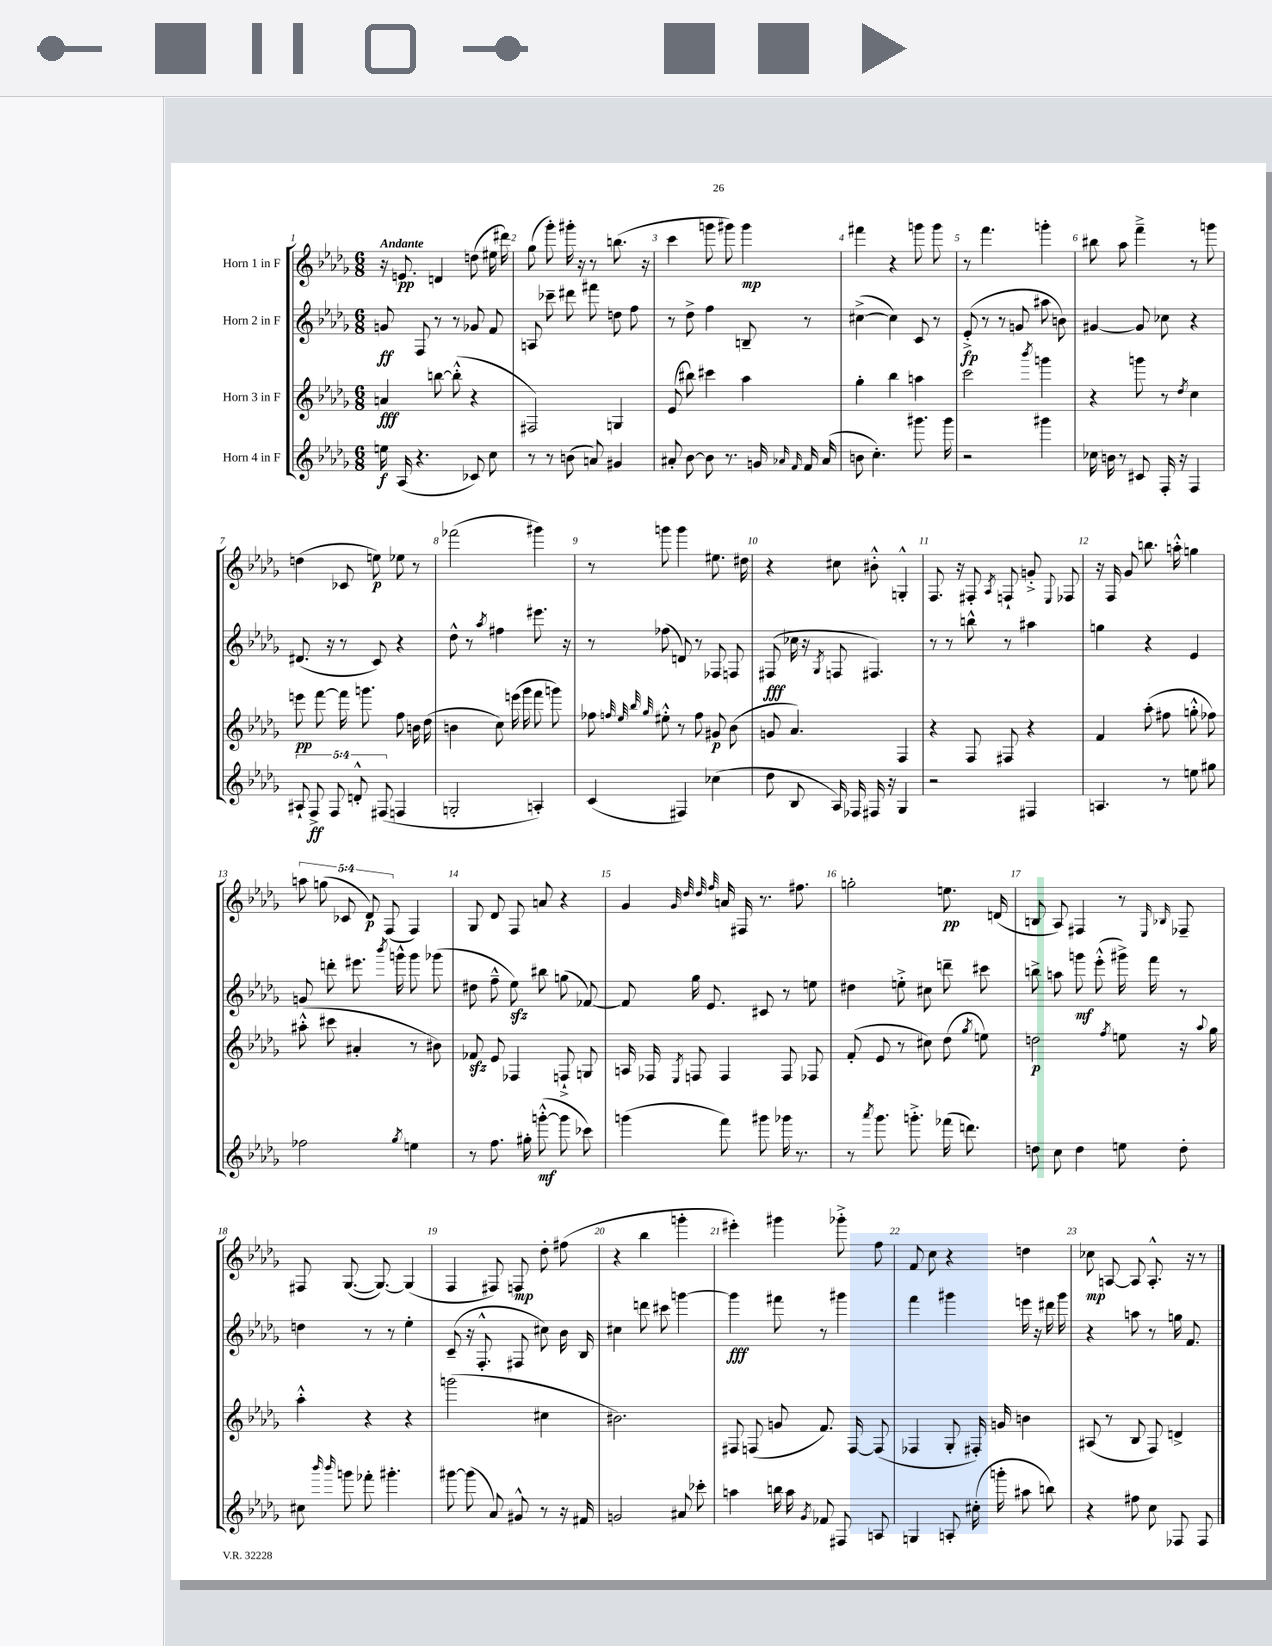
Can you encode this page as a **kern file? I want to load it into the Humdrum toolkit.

**kern	**dynam	**kern	**dynam	**kern	**dynam	**kern	**dynam
*part4	*part4	*part3	*part3	*part2	*part2	*part1	*part1
*staff4	*staff4	*staff3	*staff3	*staff2	*staff2	*staff1	*staff1
*I"Horn 4 in F	*	*I"Horn 3 in F	*	*I"Horn 2 in F	*	*I"Horn 1 in F	*
*clefG2	*	*clefG2	*	*clefG2	*	*clefG2	*
*k[b-e-a-d-g-]	*	*k[b-e-a-d-g-]	*	*k[b-e-a-d-g-]	*	*k[b-e-a-d-g-]	*
*M6/8	*	*M6/8	*	*M6/8	*	*M6/8	*
=1	=1	=1	=1	=1	=1	=1	=1
!	!	!	!	!	!	!LO:TX:a:B:t=Andante	!
16een\	f	4an/	fff	8gn/	ff	16r	.
(16A-/	.	.	.	.	.	8.en/	pp
4.r	.	.	.	8F/	.	.	.
.	.	[8bbn\	.	8r	.	4dn/	.
.	.	(8bb'^^\]	.	8r	.	.	.
8c-X/)	.	4r	.	8g-X/	.	(8ddn\	.
8cc\	.	.	.	8f/	.	16ee#X\	.
.	.	.	.	.	.	16ddd#X\)	.
=2	=2	=2	=2	=2	=2	=2	=2
8r	.	2F#X/)	.	8An/	.	(8gg-\	.
8r	.	.	.	8ccc-X~\	.	8ggg-'\)	.
(8bn\	.	.	.	8ddd#X\	.	16ggg#X'\	.
.	.	.	.	.	.	16r	.
8an/)	.	.	.	8fff#X\	.	8r	.
4g#X/	.	4Gn/	.	8ddn\	.	(8.bbn\	.
.	.	.	.	8ff\	.	.	.
.	.	.	.	.	.	16r	.
=3	=3	=3	=3	=3	=3	=3	=3
8a#X'/	.	(8e-/	.	8r	.	4ccc\	.
[8b-\	.	8bb#X\)	.	8dd-^\	.	.	.
8b-\]	.	4ccc#X\	.	4ff\	.	8gggn\	.
8.r	.	.	.	.	.	8ggg#X\)	.
.	.	4aa-\	.	8Bn~/	.	4ggg#\	mp
16gn/	.	.	.	.	.	.	.
16qqa-X/	.	.	.	.	.	.	.
16qqf/	.	.	.	.	.	.	.
16f/	.	.	.	8r	.	.	.
(16a-/	.	.	.	.	.	.	.
=4	=4	=4	=4	=4	=4	=4	=4
8bn\	.	4gg-'\	.	([4cc#X^\	.	4fff#X\	.
4.cc'\)	.	.	.	.	.	.	.
.	.	4bb-\	.	4cc#\])	.	4r	.
8.ggg#X\	.	4aan\	.	8c/	.	8gggn\	.
.	.	.	.	8r	.	8ggg\	.
16ggg#\	.	.	.	.	.	.	.
=5	=5	=5	=5	=5	=5	=5	=5
2r	.	2ccc\	.	(8e-'^/	fp	8r	.
.	.	.	.	8r	.	4.fff\	.
.	.	.	.	8r	.	.	.
.	.	.	.	8gn/	.	.	.
.	.	8qbbb-/	.	.	.	.	.
4ggg#X\	.	4gggn\	.	8aa#X\	.	4gggn'\	.
.	.	.	.	8bn\)	.	.	.
=6	=6	=6	=6	=6	=6	=6	=6
16cc-X\	.	4r	.	[4g#X/	.	8bb#X\	.
16bn\	.	.	.	.	.	.	.
8r	.	.	.	.	.	8aa-\	.
8c#X/	.	8gggn\	.	8g#/]	.	4fff~^\	.
16F'/	.	8r	.	8cc-X\	.	.	.
16r	.	.	.	.	.	.	.
.	.	8qdd-/	.	.	.	.	.
4F/	.	4cc\	.	4r	.	8r	.
.	.	.	.	.	.	8gggn\	.
!!LO:LB:g=z
=7	=7	=7	=7	=7	=7	=7	=7
10A#X`/	.	8eeen\	pp	(8.d#X/	.	(4ddn\	.
10F^/	ff	.	.	.	.	.	.
.	.	[8fff\	.	.	.	.	.
.	.	.	.	16r	.	.	.
10F/	.	.	.	.	.	.	.
.	.	16fff\]	.	8r	.	8c-X/	.
10dn'^^/	.	.	.	.	.	.	.
.	.	8.gggn\	.	.	.	.	.
.	.	.	.	8c/)	.	8een\)	p
(10F#X/	.	.	.	.	.	.	.
4Fn/	.	8ff\	.	4r	.	8ee-X\	.
.	.	16bn\	.	.	.	8r	.
.	.	(16dd-\	.	.	.	.	.
=8	=8	=8	=8	=8	=8	=8	=8
2Gn'/	.	4bn\	.	8dd-^^\	.	(2fff-X\	.
.	.	.	.	8r	.	.	.
.	.	.	.	8qaa-/	.	.	.
.	.	8cc\)	.	4ff#X\	.	.	.
.	.	(16eeen\	.	.	.	.	.
.	.	16ggg-\	.	.	.	.	.
4An'/)	.	8fff\	.	8.eee#X\	.	4ggg#X\)	.
.	.	8gggn\)	.	.	.	.	.
.	.	.	.	16r	.	.	.
=9	=9	=9	=9	=9	=9	=9	=9
(4c/	.	8ff-X\	.	8r	.	8r	.
.	.	32qqffn/	.	.	.	.	.
.	.	32qqee-/	.	.	.	.	.
.	.	32qqbb-/	.	.	.	.	.
.	.	32qqgg-/	.	.	.	.	.
.	.	8ee#X'^^\	.	(8ff-X\	.	8gggn\	.
4F#X/)	.	8r	.	8dn/)	.	4ggg\	.
.	.	8ff\	.	8r	.	.	.
(4cc-X\	.	8g#X/	p	8F-X/	.	8.ee#X\	.
.	.	(8b-\	.	8Fn/	.	.	.
.	.	.	.	.	.	16dd#X\	.
=10	=10	=10	=10	=10	=10	=10	=10
8dd-\	.	8gn/	.	(8F#X/	fff	4r	.
8B-/	.	4.a-/)	.	16cc-X\	.	.	.
.	.	.	.	16r	.	.	.
.	.	.	.	8qG-/	.	.	.
16A-/)	.	.	.	8Fn/	.	8cc#X\	.
16F-X/	.	.	.	.	.	.	.
16F#X/	.	.	.	4.F#X/)	.	8b#X'^^\	.
16r	.	.	.	.	.	.	.
4G-/	.	4F/	.	.	.	4Gn'^^/	.
=11	=11	=11	=11	=11	=11	=11	=11
2r	.	4r	.	8r	.	8.F/	.
.	.	.	.	8r	.	.	.
.	.	.	.	.	.	16r	.
.	.	8F/	.	8bbn^^\	.	8F#X'/	.
.	.	.	.	.	.	8qA-/	.
.	.	8F#X/	.	8r	.	8Fn`/	.
4F#X/	.	4r	.	4aa#X\	.	8gn'^/	.
.	.	.	.	.	.	8qqE-/	.
.	.	.	.	.	.	8F-X/	.
=12	=12	=12	=12	=12	=12	=12	=12
4.An/	.	4f/	.	4ggn\	.	16r	.
.	.	.	.	.	.	16F/	.
.	.	.	.	.	.	8g-/	.
.	.	(8aa-'\	.	4r	.	8.bbn\	.
8r	.	8ff#X\	.	.	.	.	.
.	.	.	.	.	.	16aan'^^\	.
8een\	.	8ggn'^^\	.	4e-/	.	4ggn\	.
8gg#X\	.	8ff-X\)	.	.	.	.	.
!!LO:LB:g=z
=13	=13	=13	=13	=13	=13	=13	=13
2ff-X\	.	(8aa#X'^^\	.	8gn/	.	10aan\	.
.	.	.	.	.	.	(10ggn\	.
.	.	8ccc#X\	.	8dddn'\	.	.	.
.	.	.	.	.	.	10c-X/	.
.	.	4a#X'/	.	8.eee#X\	.	.	.
.	.	.	.	.	.	10d-/)	p
.	.	.	.	.	.	(10F/	.
.	.	.	.	8qbbb-/	.	.	.
.	.	.	.	16gggn^^\	.	.	.
8qgg-/	.	.	.	.	.	.	.
4een\	.	8r	.	8ggg\	.	4F/)	.
.	.	8b#X\)	.	(8ggg-X\	.	.	.
=14	=14	=14	=14	=14	=14	=14	=14
8r	.	8f-Xzz/	.	8dd#X\	.	8G-/	.
8.ff\	.	8e-/	.	8ff~^^\	.	8d-/	.
.	.	4F-X/	.	8ee-zz\)	.	8F/	.
16gg#X'\	.	.	.	.	.	.	.
([8gggn'^^\	mf	.	.	8bb#X\	.	8an/	.
8ggg\]	.	8Fn`^/	.	(8ggn\	.	4r	.
8ccc-X\)	.	8Gn/	.	[8f-X/)	.	.	.
=15	=15	=15	=15	=15	=15	=15	=15
(4gggn\	.	16An/	.	8f-/]	.	4g-/	.
.	.	16F-X/	.	.	.	.	.
.	.	8qE-/	.	.	.	.	.
.	.	8Fn/	.	16gg-\	.	.	.
.	.	.	.	8.e-/	.	.	.
.	.	.	.	.	.	32qqg-/	.
.	.	.	.	.	.	32qqdd-/	.
.	.	.	.	.	.	32qqdd-/	.
.	.	.	.	.	.	32qqff/	.
8fff\)	.	4F/	.	.	.	16an/	.
.	.	.	.	.	.	16F#X/	.
8ggg#X\	.	.	.	8c#X/	.	8.r	.
16ggg-X\	.	8F/	.	8r	.	.	.
8.r	.	.	.	.	.	8.ff#X\	.
.	.	8F-X/	.	8een\	.	.	.
=16	=16	=16	=16	=16	=16	=16	=16
8r	.	(8f'/	.	4dd#X\	.	2ggn'\	.
8qaaa-/	.	.	.	.	.	.	.
8.ggg-\	.	8e-/	.	.	.	.	.
.	.	8r	.	8een'^\	.	.	.
8.gggn'^\	.	.	.	.	.	.	.
.	.	8cc#X\)	.	8cc#X\	.	.	.
(16fff-X\	.	(8dd-\	.	8dddn~\	.	8.een\	pp
8.dddn\)	.	.	.	.	.	.	.
.	.	8qgg-/	.	.	.	.	.
.	.	8een\)	.	8ccc#X\	.	.	.
.	.	.	.	.	.	(16dn/	.
=17	=17	=17	=17	=17	=17	=17	=17
8ddn\	.	2ddn\	p	8bbn^\	.	8Bn/	.
8cc\	.	.	.	8aan\	.	8A-/)	.
4dd\	.	.	.	8gggn\	mf	4F#X/	.
.	.	.	.	(8eee-'^^\	.	.	.
.	.	8qff/	.	.	.	.	.
8een\	.	8een\	.	16ggg#X^\)	.	8r	.
.	.	.	.	16fff\	.	.	.
.	.	.	.	.	.	16qqE-/	.
.	.	.	.	.	.	16qqB-X/	.
8dd'\	.	16r	.	8r	.	8F-X~/	.
.	.	8qqaa-/	.	.	.	.	.
.	.	16gg-\	.	.	.	.	.
!!LO:LB:g=z
=18	=18	=18	=18	=18	=18	=18	=18
8cc#X\	.	4aa-'^^\	.	4ddn\	.	8F#X/	.
16qqbbb-/	.	.	.	.	.	.	.
16qqbbb-/	.	.	.	.	.	.	.
8gggn\	.	.	.	.	.	([8.G-/	.
8fff-X'\	.	4r	.	8r	.	.	.
.	.	.	.	.	.	8.G-/_)	.
4.ggg#X'\	.	.	.	8r	.	.	.
.	.	4r	.	4ee-'\	.	(4G-/]	.
=19	=19	=19	=19	=19	=19	=19	=19
[8ggg#X\	.	(2gggn\	.	(8c~/	.	4F/	.
(8ggg#\]	.	.	.	16r	.	.	.
.	.	.	.	8.F'^^/	.	.	.
8a-/)	.	.	.	.	.	8F#X/)	.
8g#X^^/	.	.	.	8F#X/	.	8Fn/	mp
8r	.	4cc#X\	.	8cc#X\)	.	8dd-'\	.
16r	.	.	.	16b-\	.	(8ff#X\	.
16f#X/	.	.	.	16B-/	.	.	.
=20	=20	=20	=20	=20	=20	=20	=20
2gn/	.	2.b#X\)	.	4cc#X\	.	4r	.
.	.	.	.	8dddn\	.	4bb-\	.
.	.	.	.	8ccc#X\	.	.	.
8a#X/	.	.	.	[4gggn\	.	4gggn'\	.
8ccc-X'\	.	.	.	.	.	.	.
=21	=21	=21	=21	=21	=21	=21	=21
4aan\	.	8F#X/	.	4ggg\]	fff	4eee#X'\)	.
.	.	(8Fn/	.	.	.	.	.
16bbn\	.	8gn/	.	8fff#X\	.	4ggg#X\	.
16aa\	.	.	.	.	.	.	.
8qg-/	.	.	.	.	.	.	.
8f-X/	.	8.f/)	.	8r	.	.	.
8F#X/	.	.	.	4ggg#X\	.	8ggg-X'^\	.
.	.	[16F/	.	.	.	.	.
8An/	.	(8F/]	.	.	.	8ff\	.
=22	=22	=22	=22	=22	=22	=22	=22
4Gn/	.	4F-X/	.	4fff\	.	8f/	.
.	.	.	.	.	.	8cc\	.
8An'/	.	8G-'/	.	4ggg#X\	.	4r	.
(16cc#X'\	.	16F#X'/)	.	.	.	.	.
16gggn'\	.	16gn/	.	.	.	.	.
8aa#X\	.	4bn\	.	16eeen\	.	4ddn\	.
.	.	.	.	16r	.	.	.
8bbn\)	.	.	.	16ddd#X\	.	.	.
.	.	.	.	16ggg#\	.	.	.
=23	=23	=23	=23	=23	=23	=23	=23
4r	.	(8A#X/	.	4r	.	8cc-X\	mp
.	.	8r	.	.	.	[8An/	.
8ff#X\	.	8B-/	.	8aan\	.	8A/]	.
8cc\	.	8F/)	.	8r	.	8.A'^^/	.
8F-X/	.	4dn^/	.	16ggn\	.	.	.
.	.	.	.	8.f/	.	16r	.
8F-/	.	.	.	.	.	8r	.
==	==	==	==	==	==	==	==
*-	*-	*-	*-	*-	*-	*-	*-
